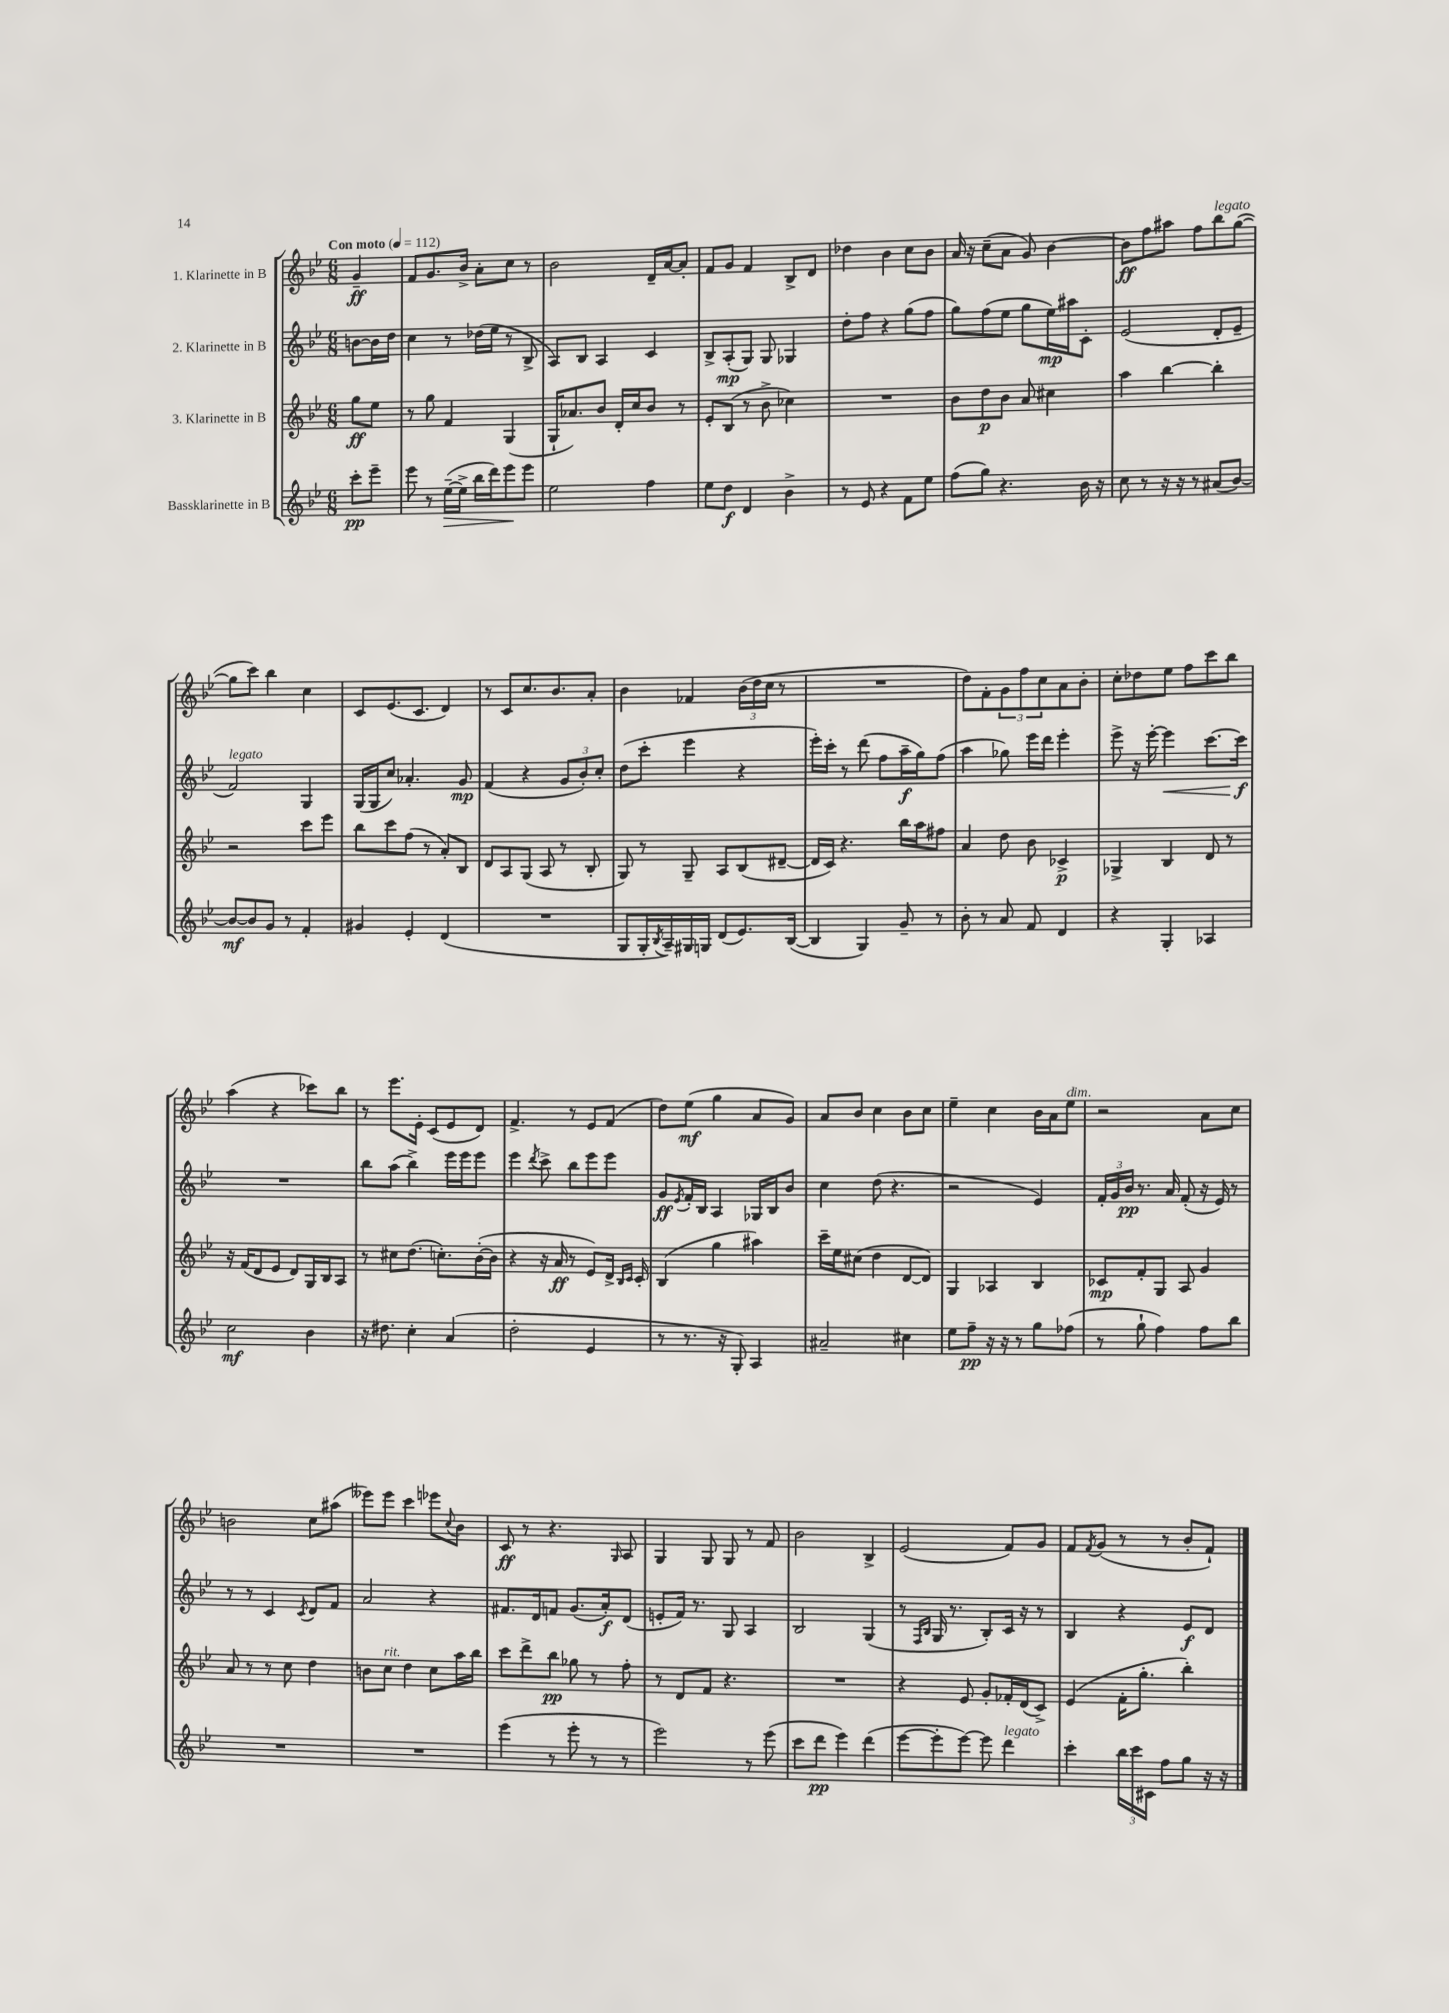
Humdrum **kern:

**kern	**dynam	**kern	**dynam	**kern	**dynam	**kern	**dynam
*part4	*part4	*part3	*part3	*part2	*part2	*part1	*part1
*staff4	*staff4	*staff3	*staff3	*staff2	*staff2	*staff1	*staff1
*I"Bassklarinette in B	*	*I"3. Klarinette in B	*	*I"2. Klarinette in B	*	*I"1. Klarinette in B	*
*clefG2	*	*clefG2	*	*clefG2	*	*clefG2	*
*k[b-e-]	*	*k[b-e-]	*	*k[b-e-]	*	*k[b-e-]	*
*M6/8	*	*M6/8	*	*M6/8	*	*M6/8	*
*MM112	*	*MM112	*	*MM112	*	*MM112	*
=	=	=	=	=	=	=	=
!	!	!	!	!	!	!LO:TX:a:B:t=Con moto	!
8ccc'\L	pp	8gg\L	ff	[8bn\L	.	4g~/	ff
8eee-~\J	.	8ee-\J	.	16b\L]	.	.	.
.	.	.	.	16dd\JJ	.	.	.
=1	=1	=1	=1	=1	=1	=1	=1
8eee-\	.	8r	.	4cc\	.	8f/L	.
8r	.	8gg\	.	.	.	8.g/	.
!	!LO:HP:b	!	!	!	!	!	!
([16ee-~\LL	>	4f/	.	8r	.	.	.
16ee-^\JJ]	.	.	.	.	.	16b-^/Jk	.
16bb-\LL	.	.	.	(16dd-X\LL	.	8a'\L	.
16ddd\J)	.	.	.	16ee-\JJ	.	.	.
8eee-\	.	(4G/	.	8r	.	8cc\J	.
8eee-\J	]	.	.	8B-^/	.	8r	.
=2	=2	=2	=2	=2	=2	=2	=2
2ee-\	.	16G`/KL	.	8A/L)	.	2b-\	.
.	.	8.a-X/)	.	.	.	.	.
.	.	.	.	8B-/J	.	.	.
.	.	8b-/J	.	4A/	.	.	.
.	.	16d'/LL	.	.	.	.	.
.	.	16cc/J	.	.	.	.	.
4ff\	.	8b-/J	.	4c/	.	16d~/LL	.
.	.	.	.	.	.	[16a/J	.
.	.	8r	.	.	.	8a'/J]	.
=3	=3	=3	=3	=3	=3	=3	=3
8ee-\L	.	8e-'/L	.	8B-^/L	.	8f/L	.
8dd\J	f	(8B-/J	.	(8A'/	mp	8g/J	.
4d/	.	8r	.	8G/J)	.	4f/	.
.	.	8b-^\	.	8G/	.	.	.
4b-^\	.	4cc-X\)	.	4G-X/	.	8B-^/L	.
.	.	.	.	.	.	8d/J	.
=4	=4	=4	=4	=4	=4	=4	=4
8r	.	2.r	.	8dd'\L	.	4dd-X\	.
8e-/	.	.	.	8ff\J	.	.	.
4r	.	.	.	4r	.	4b-\	.
8f\L	.	.	.	(8gg\L	.	8cc\L	.
8ee-\J	.	.	.	8ff\J	.	8b-\J	.
=5	=5	=5	=5	=5	=5	=5	=5
(8ff\L	.	8b-\L	.	8gg\L)	.	16a/	.
.	.	.	.	.	.	16r	.
8gg\J)	.	8dd\	p	(8ff\	.	(8cc~\L	.
4.r	.	8b-\J	.	8ee-\J	.	8a\J	.
.	.	8a/	.	8gg\L	.	8g/)	.
.	.	4cc#X\	.	16ee-\L)	mp	[4b-\	.
.	.	.	.	16aa#X\J	.	.	.
16b-\	.	.	.	8c'\J	.	.	.
16r	.	.	.	.	.	.	.
=6	=6	=6	=6	=6	=6	=6	=6
8cc\	.	4aa\	.	(2e-/	.	8b-\L]	ff
8r	.	.	.	.	.	8ff\	.
16r	.	[4bb-\	.	.	.	8aa#X\J	.
16r	.	.	.	.	.	.	.
8r	.	.	.	.	.	8ff\L	.
!	!	!	!	!	!	!LO:TX:a:i:t=legato	!
(8a#X/L	.	4bb-'\]	.	8d'/L	.	8bb-\	.
[8b-/J)	.	.	.	8e-~/J	.	([8gg\J	.
!!LO:LB:g=z
=7	=7	=7	=7	=7	=7	=7	=7
!	!	!	!	!LO:TX:a:i:t=legato	!	!	!
8b-/L_	mf	2r	.	2f/)	.	8gg\L]	.
8b-/]	.	.	.	.	.	8ccc\J)	.
8g/J	.	.	.	.	.	4bb-\	.
8r	.	.	.	.	.	.	.
4f'/	.	8ccc\L	.	4G/	.	4cc\	.
.	.	8eee-\J	.	.	.	.	.
=8	=8	=8	=8	=8	=8	=8	=8
4g#X/	.	8bb-\L	.	(16G/LL	.	8c/L	.
.	.	.	.	16G/J	.	.	.
.	.	8ccc\	.	8cc/J)	.	(8.e-/	.
4e-'/	.	(8ff\J	.	4.a-X'/	.	.	.
.	.	.	.	.	.	8.c/J	.
.	.	8r	.	.	.	.	.
(4d/	.	8a'/L)	.	.	.	4d/)	.
.	.	8B-/J	.	8g/	mp	.	.
=9	=9	=9	=9	=9	=9	=9	=9
2.r	.	8d/L	.	(4f/	.	8r	.
.	.	8A/	.	.	.	8c/L	.
.	.	(8G/J	.	4r	.	8.cc/	.
.	.	8A/	.	.	.	.	.
.	.	.	.	.	.	8.b-/	.
.	.	8r	.	12g/L	.	.	.
.	.	.	.	12b-'/)	.	.	.
.	.	8B-'/	.	.	.	8a'/J	.
.	.	.	.	12cc'/J	.	.	.
=10	=10	=10	=10	=10	=10	=10	=10
8G/L	.	8G/)	.	(8dd\L	.	4b-\	.
16G'/L	.	8r	.	8ccc'\J	.	.	.
8qB-/	.	.	.	.	.	.	.
16A~/)	.	.	.	.	.	.	.
16G#X/	.	8G~/	.	4eee-\	.	4f-X/	.
16Gn/JJ	.	.	.	.	.	.	.
(8d/L	.	8A/L	.	.	.	.	.
8.e-/)	.	(8B-/	.	4r	.	(24b-\LL	.
.	.	.	.	.	.	24dd\	.
.	.	.	.	.	.	24cc\JJ	.
.	.	[8d#X~/J	.	.	.	8r	.
([16B-/Jk	.	.	.	.	.	.	.
=11	=11	=11	=11	=11	=11	=11	=11
4B-/]	.	16d#/LL]	.	16eee-'\LL)	.	2.r	.
.	.	16c/JJ)	.	16ccc'\JJ	.	.	.
.	.	4.r	.	8r	.	.	.
4G/)	.	.	.	(8ddd\	.	.	.
.	.	.	.	8ff\L	.	.	.
8g~/	.	16bb-\LL	.	16aa~\L	f	.	.
.	.	16aa\J	.	16gg\J)	.	.	.
8r	.	8ff#X\J	.	(8ff\J	.	.	.
=12	=12	=12	=12	=12	=12	=12	=12
8b-'\	.	4a/	.	4aa\	.	8dd\L)	.
8r	.	.	.	.	.	8f'\	.
8a/	.	8dd\	.	8gg-X\)	.	12g\	.
.	.	.	.	.	.	12ff\	.
8f/	.	8b-\	.	16eee-\LL	.	.	.
.	.	.	.	.	.	12cc\	.
.	.	.	.	16ddd\JJ	.	.	.
4d/	.	4c-X^/	p	4eee-'\	.	8a\	.
.	.	.	.	.	.	8b-'\J	.
=13	=13	=13	=13	=13	=13	=13	=13
4r	.	4G-X^/	.	8eee-^\	.	8cc'\L	.
.	.	.	.	16r	.	8dd-X\	.
.	.	.	.	[16eee-'\	.	.	.
!	!	!	!	!	!LO:HP:b	!	!
4G'/	.	4B-/	.	4eee-\]	<	8ee-\J	.
.	.	.	.	.	.	8ff\L	.
4A-X/	.	8d/	.	[8.ccc\L	.	8ccc\	.
.	.	8r	.	.	.	8bb-\J	.
.	.	.	.	16ccc\Jk]	f	.	.
.	.	.	.	.	[	.	.
!!LO:LB:g=z
=14	=14	=14	=14	=14	=14	=14	=14
2cc\	mf	16r	.	2.r	.	(4aa\	.
.	.	(16f/KL	.	.	.	.	.
.	.	8d/	.	.	.	.	.
.	.	8e-/J	.	.	.	4r	.
.	.	8d/L)	.	.	.	.	.
4b-\	.	16G/L	.	.	.	8ccc-X\L)	.
.	.	16B-/J	.	.	.	.	.
.	.	8A/J	.	.	.	8bb-\J	.
=15	=15	=15	=15	=15	=15	=15	=15
16r	.	8r	.	8bb-\L	.	8r	.
8.dd#X\	.	.	.	.	.	.	.
.	.	8cc#X\L	.	(8aa\J	.	8.eee-\L	.
4cc'\	.	(8.dd\J	.	4bb-^\)	.	.	.
.	.	.	.	.	.	16e-'\Jk	.
.	.	.	.	.	.	(8c/L	.
.	.	8.ccn'\L)	.	.	.	.	.
(4a/	.	.	.	16eee-\LL	.	8e-/	.
.	.	.	.	16eee-\J	.	.	.
.	.	([16b-'\L	.	8eee-\J	.	8d/J)	.
.	.	16b-\JJ]	.	.	.	.	.
=16	=16	=16	=16	=16	=16	=16	=16
2dd'\	.	4r	.	4eee-\	.	4.f^/	.
.	.	.	.	8qddd/	.	.	.
.	.	16r	.	8ccc^\	.	.	.
.	.	16a/	ff	.	.	.	.
.	.	8r	.	8bb-\L	.	8r	.
4e-/	.	8e-/L)	.	8eee-\	.	8e-/L	.
.	.	16d^/Jk	.	8eee-\J	.	(8f/J	.
.	.	16qqB-/LL	.	.	.	.	.
.	.	16qqc/JJ	.	.	.	.	.
.	.	16c'/	.	.	.	.	.
=17	=17	=17	=17	=17	=17	=17	=17
8r	.	(4B-/	.	8g/L	ff	8dd\L)	.
.	.	.	.	8qe-/	.	.	.
8.r	.	.	.	16f'/L	.	(8ee-\J	mf
.	.	.	.	16B-/JJ	.	.	.
.	.	4gg\	.	4A/	.	4gg\	.
16r	.	.	.	.	.	.	.
8G'/)	.	.	.	.	.	.	.
4A/	.	4aa#X\)	.	16G-X/LL	.	8a/L	.
.	.	.	.	16B-/J	.	.	.
.	.	.	.	8b-/J	.	8g/J)	.
=18	=18	=18	=18	=18	=18	=18	=18
2a#X~/	.	16ccc~\LL	.	4cc\	.	8a/L	.
.	.	16ee-\J	.	.	.	.	.
.	.	(8cc#X\J	.	.	.	8b-/J	.
.	.	4dd\	.	(8dd\	.	4cc\	.
.	.	.	.	4.r	.	.	.
4cc#X\	.	[8d/L	.	.	.	8b-\L	.
.	.	8d/J])	.	.	.	8cc\J	.
=19	=19	=19	=19	=19	=19	=19	=19
8ee-\L	.	4G/	.	2r	.	4ee-~\	.
8ff~\J	pp	.	.	.	.	.	.
16r	.	4A-X/	.	.	.	4cc\	.
16r	.	.	.	.	.	.	.
8r	.	.	.	.	.	.	.
8gg\L	.	4B-/	.	4e-/)	.	16b-\LL	.
.	.	.	.	.	.	16a\J	.
!	!	!	!	!	!	!LO:TX:a:i:t=dim.	!
(8ff-X\J	.	.	.	.	.	8ee-\J	.
=20	=20	=20	=20	=20	=20	=20	=20
8r	.	8c-X/L	mp	24f'/LL	.	2r	.
.	.	.	.	24g/	.	.	.
.	.	.	.	24b-/JJ	pp	.	.
8gg`\	.	8f'/	.	8.r	.	.	.
4ff\)	.	8G/J	.	.	.	.	.
.	.	.	.	16a/	.	.	.
.	.	8A/	.	(8f'/	.	.	.
8ff\L	.	4g/	.	16r	.	8a\L	.
.	.	.	.	16e-/)	.	.	.
8bb-\J	.	.	.	8r	.	8cc\J	.
!!LO:LB:g=z
=21	=21	=21	=21	=21	=21	=21	=21
2.r	.	8a/	.	8r	.	2bn\	.
.	.	8r	.	8r	.	.	.
.	.	8r	.	4c/	.	.	.
.	.	8cc\	.	.	.	.	.
.	.	.	.	8qc/	.	.	.
.	.	4dd\	.	8d/L	.	8cc\L	.
.	.	.	.	8f/J	.	(8aa#X\J	.
=22	=22	=22	=22	=22	=22	=22	=22
2.r	.	8bn\L	.	2a/	.	8eee--X\L)	.
!	!	!LO:TX:a:i:t=rit.	!	!	!	!	!
.	.	8cc\J	.	.	.	8eee--\J	.
.	.	4dd\	.	.	.	4ccc\	.
.	.	8cc\L	.	4r	.	8eee-X\L	.
.	.	.	.	.	.	8qqcc/	.
.	.	16aa\L	.	.	.	8b-\J	.
.	.	16bb-\JJ	.	.	.	.	.
=23	=23	=23	=23	=23	=23	=23	=23
(4eee-\	.	8ccc\L	.	8.f#X/L	.	8c/	ff
.	.	8ddd^\	.	.	.	8r	.
.	.	.	.	16d/k	.	.	.
8r	.	8bb-\J	pp	8fn/J	.	4.r	.
8eee-'\	.	8gg-X\	.	(8.g/L	.	.	.
8r	.	8r	.	.	.	.	.
.	.	.	.	16a'/k)	f	.	.
.	.	.	.	.	.	16qqG/	.
8r	.	8ff'\	.	(8d/J	.	8A/	.
=24	=24	=24	=24	=24	=24	=24	=24
2eee-\)	.	8r	.	8en'/L	.	4G/	.
.	.	8d/L	.	16f/Jk)	.	.	.
.	.	.	.	8.r	.	.	.
.	.	8f/J	.	.	.	8G/	.
.	.	4.r	.	8G/	.	8G/	.
8r	.	.	.	4A/	.	8r	.
(8eee-\	.	.	.	.	.	8f/	.
=25	=25	=25	=25	=25	=25	=25	=25
8ccc\L	.	2.r	.	2B-/	.	2b-\	.
8ddd\J	pp	.	.	.	.	.	.
4eee-\)	.	.	.	.	.	.	.
(4ddd\	.	.	.	(4G/	.	4B-^/	.
=26	=26	=26	=26	=26	=26	=26	=26
[8eee-\L	.	4r	.	8r	.	(2e-/	.
.	.	.	.	16qqF/LL	.	.	.
.	.	.	.	16qqB-/JJ	.	.	.
8eee-'\]	.	.	.	16G/	.	.	.
.	.	.	.	8.r	.	.	.
[8eee-\J)	.	8e-/	.	.	.	.	.
8eee-\]	.	8g'/L	.	8B-'/L)	.	.	.
!LO:TX:a:i:t=legato	!	!	!	!	!	!	!
4ddd\	.	16f-X'/L	.	16c/Jk	.	8f/L)	.
.	.	(16d/J	.	16r	.	.	.
.	.	8c^/J)	.	8r	.	8g/J	.
=27	=27	=27	=27	=27	=27	=27	=27
4ccc'\	.	(4e-/	.	4B-/	.	8f/L	.
.	.	.	.	.	.	8qf/	.
.	.	.	.	.	.	(8g/J	.
24bb-\LL	.	16f'\KL	.	4r	.	8r	.
24ccc\	.	.	.	.	.	.	.
.	.	8.gg'\J	.	.	.	.	.
24c#X\JJ	.	.	.	.	.	.	.
8ff\L	.	.	.	.	.	8r	.
8gg\J	.	4bb-'\)	.	8e-/L	f	8b-'/L	.
16r	.	.	.	8d/J	.	8f`/J)	.
16r	.	.	.	.	.	.	.
==	==	==	==	==	==	==	==
*-	*-	*-	*-	*-	*-	*-	*-
